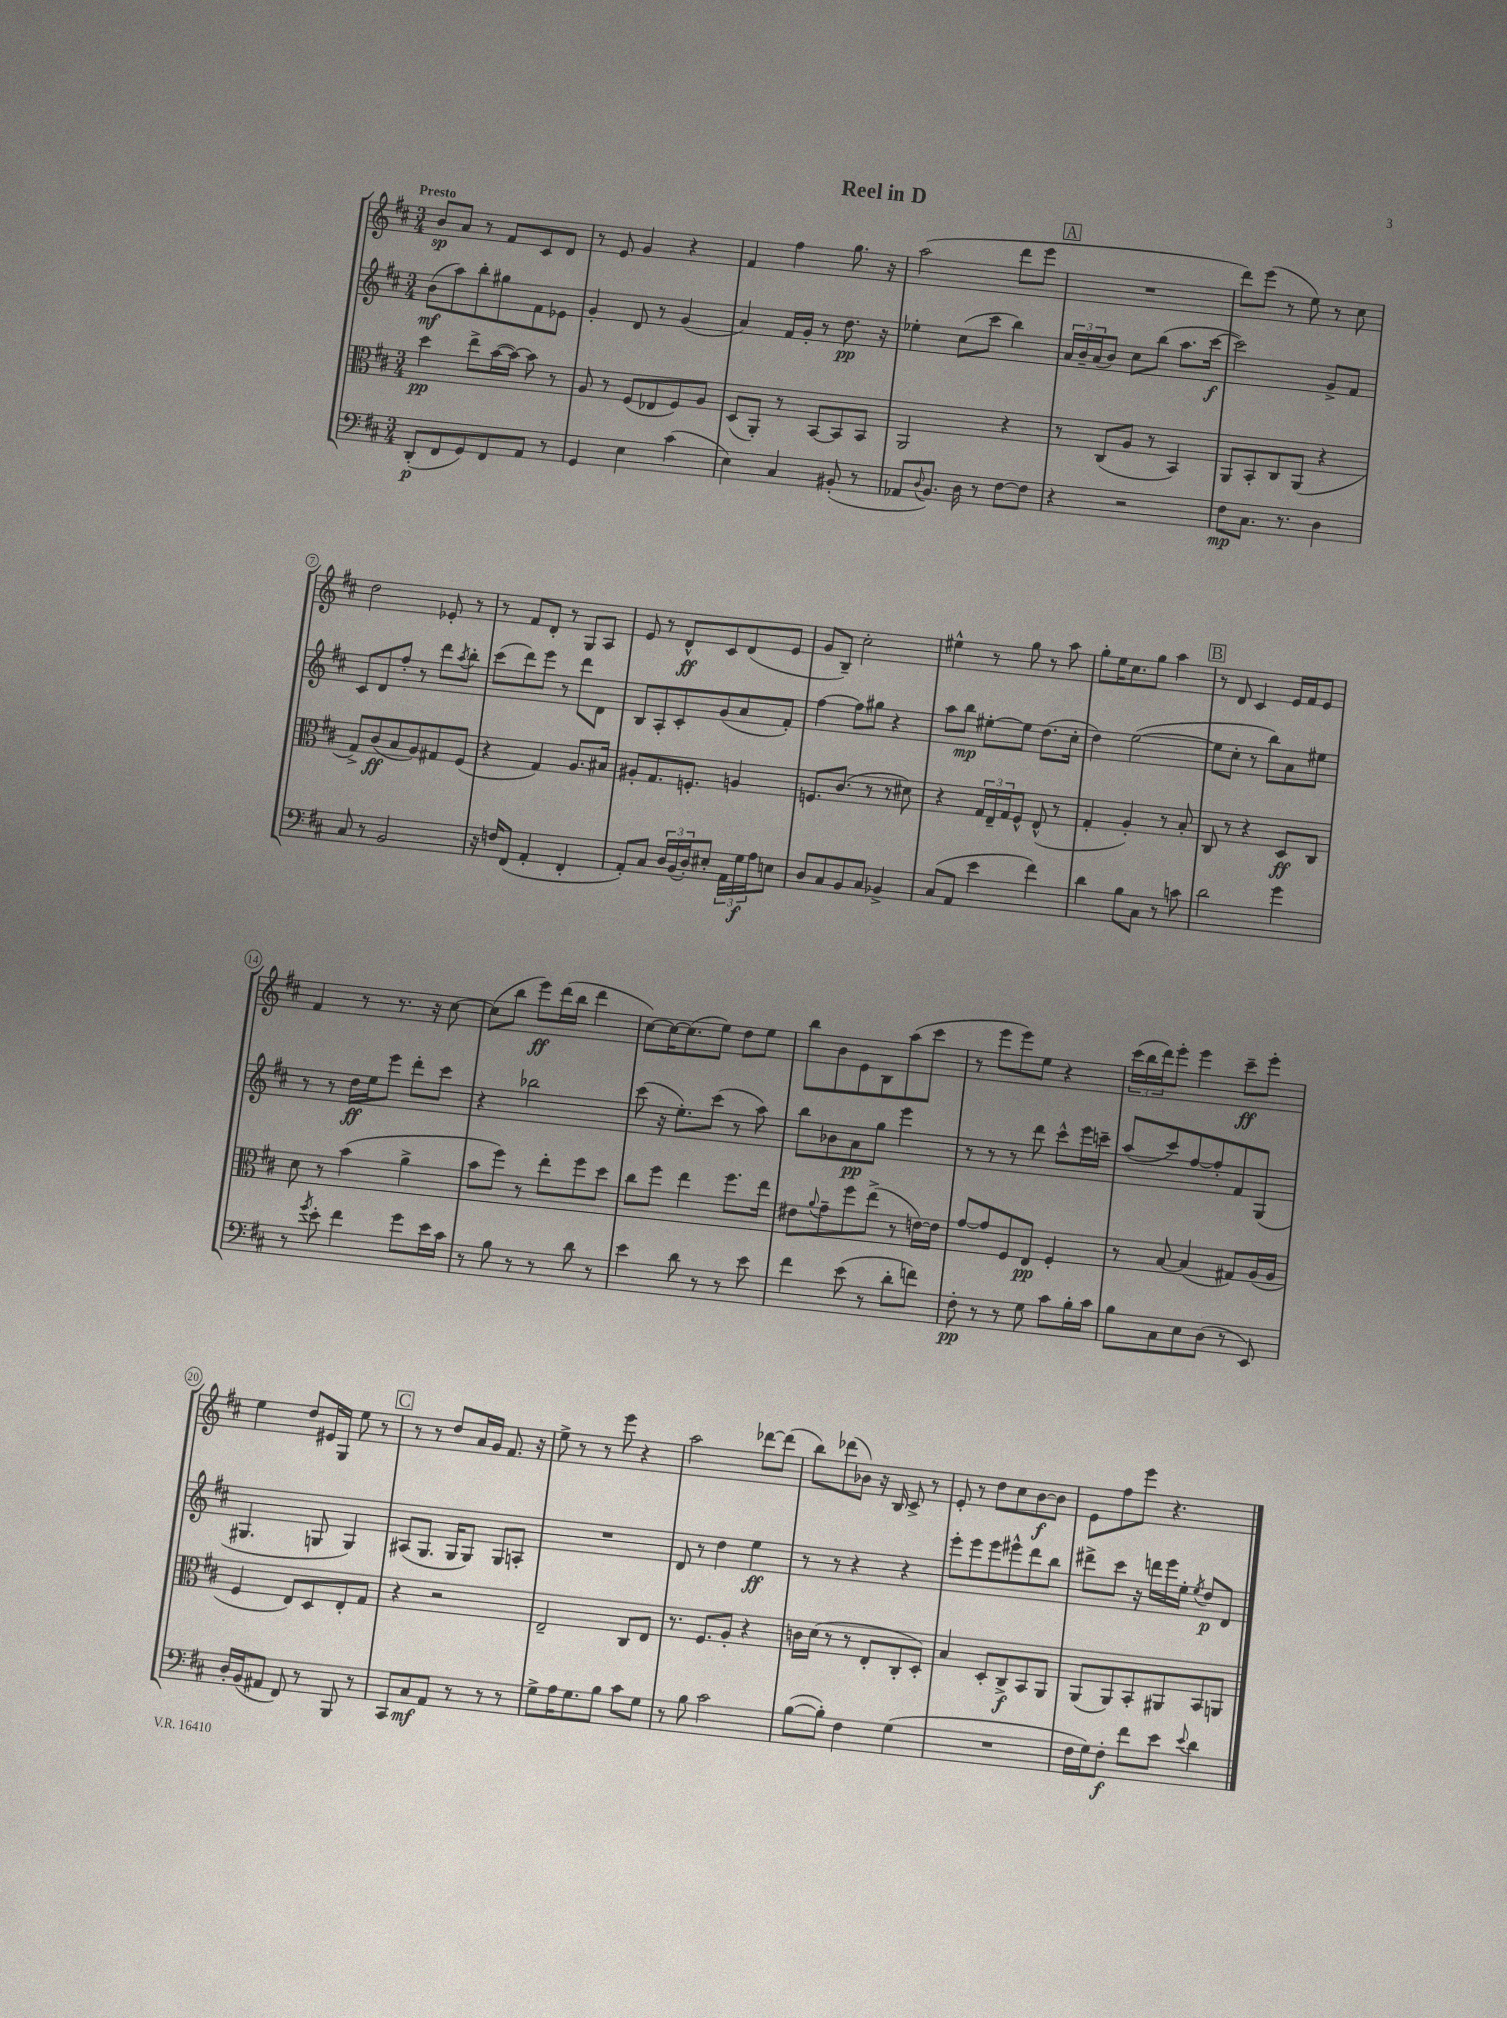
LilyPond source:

\header { title = "Reel in D" }
<<
\new StaffGroup <<
\new Staff = "s0" {
    \clef treble \key d \major \numericTimeSignature \time 3/4 \tempo "Presto"
    b'8\sp a'8 r8 fis'8 cis'8 d'8 |
    r8 e'8 g'4 r4 |
    fis'4 fis''4 g''8. r16 |
    a''2( d'''8 e'''8 |
    \mark \markup { \box "A" } R2. |
    d'''8) e'''8( r8 e''8) r8 cis''8 |
    d''2 ees'8-. r8 |
    r8 fis'8 d'8-. r8 g8 a8 |
    e'8 r8 d'8-^\ff cis'8 d'8( e'8 |
    g'8 b8--) cis''2-. |
    eis''4-^ r8 g''8 r8 a''8 |
    g''8-. e''16 cis''8. g''8 a''4 |
    \mark \markup { \box "B" } r8 d'8 cis'4 e'16 fis'16 e'8 |
    fis'4 r8 r8. r16 cis''8~ |
    cis''8( b''8 e'''8\ff) d'''16( b''16 d'''4 |
    cis''8~) cis''16~ cis''8.( e''8) d''8 e''8 |
    b''8 b'8 e'8 b8 a''8( cis'''8 |
    r8 e'''8 e'''8) e''8 r4 |
    \tuplet 3/2 { cis'''16( b''16 d'''16) } e'''8-. e'''4 cis'''8--\ff e'''8-. |
    e''4 d''8 eis'16 g16 e''8 r8 |
    \mark \markup { \box "C" } r8 r8 d''8 a'16 g'16 fis'8. r16 |
    e''8-> r8 r8 e'''8 r4 |
    a''2 des'''8~ des'''8( |
    b''8) des'''8( bes'8) r16 b16 cis'8-> r8 |
    e'8-. r8 d''8 cis''8 b'8~\f b'8 |
    e'8 fis''8 e'''8 r4. \bar "|." |
}
\new Staff = "s1" {
    \clef treble \key d \major \numericTimeSignature \time 3/4
    b'8\mf( a''8) b''8-. gis''8 fis'8 ees'8 |
    g'4-. d'8 r8 g'4( |
    a'4) fis'16 g'16-. r8 d''8.\pp r16 |
    ees''4-. cis''8( cis'''8 b''4) |
    \mark \markup { \box "A" } \tuplet 3/2 { a'16 b'16-- a'16( } b'8) cis''8 b''8( a''8. cis'''16~\f |
    cis'''2) g'8-> fis'8 |
    cis'8 d'8 fis''8-. r8 d'''8 \acciaccatura { a''8 } b''8-. |
    cis'''8( d'''8) e'''8 r8 d'''8 d'8 |
    b8 a8-. cis'8-. g'8( a'8 fis'8-.) |
    fis''4~ fis''8 gis''8 r4 |
    a''8 b''8\mp eis''8~-. eis''8 d''8.( cis''16-. |
    d''4) e''2~( |
    \mark \markup { \box "B" } e''8 cis''8-. r8 b''8) a'8 eis''8 |
    r8 r8 d''16\ff e''16 e'''8 d'''8-. cis'''8 |
    r4 bes''2 |
    cis'''8( r16 e''8.-.) cis'''8( r8 a''8) |
    b''8 bes'8 a'8\pp g''8 e'''4 |
    r8 r8 r8 d'''8 cis'''8-^ e'''16 c'''16-- |
    a''8( cis'''8) fis''8~ fis''8-. fis'8 g8( |
    gis4. g8 g4) |
    \mark \markup { \box "C" } ais8( g8. g16 g8) g8 a8-. |
    R2. |
    d'8 r8 d''4 e''4\ff |
    r8 r8 r4 r4 |
    e'''8-. e'''8 e'''8 eis'''8-^ d'''8 b''8 |
    dis'''8-> cis'''8 r16 d'''16 e'''16 e''16-. \acciaccatura { e''8 } d''8\p d'8 \bar "|." |
}
\new Staff = "s2" {
    \clef alto \key d \major \numericTimeSignature \time 3/4
    d''4\pp e''8-> b'16~( b'16~) b'8 r8 |
    a8 r8 fis8( ees8 fis8) a8 |
    d8( a,8-.) r8 b,8~ b,8 b,8 |
    a,2 r4 |
    \mark \markup { \box "A" } r8 cis8( a8 r8 b,4) |
    a,8 b,8-. cis8 a,8( r4 |
    g8->) cis'8\ff( b8 a8) gis8 fis8( |
    r4 g4) a8. bis16 |
    ais8-. g8. f8.-. a4 |
    f8. cis'8.( r8 r8 dis'8) |
    r4 \tuplet 3/2 { g16 e16-- g16 } fis8-^ e8-^( r8 |
    g4-. a4-.) r8 b8-. |
    \mark \markup { \box "B" } cis8 r8 r4 d8\ff cis8 |
    d'8 r8 b'4( a'4-> |
    b'8 fis''8) r8 e''8-. fis''8 d''8 |
    cis''8 fis''8 e''4 fis''8. e''16 |
    eis'8 \appoggiatura { a'8 } g'8-- fis''8 e''8->( r8 e'16~) e'16 |
    g'8~ g'8 fis8 e8\pp fis4-. |
    r8 b8~ b4( gis8) a16( a16 |
    fis4 e8) d8 e8-. g8 |
    \mark \markup { \box "C" } r4 r2 |
    e2-- cis8 e8 |
    r8. fis8. a8-. r4 |
    c'16 d'16( r8 r8 e8-. cis8-. d8-.) |
    b4 d8-. cis8->\f b,8 a,8 |
    a,8( a,8) b,8-. ais,8 b,8 a,8 \bar "|." |
}
\new Staff = "s3" {
    \clef bass \key d \major \numericTimeSignature \time 3/4
    d,8-.\p( fis,8 g,8) fis,8 a,8 r8 |
    g,4 e4 cis'4( |
    e4) cis4 bis,8-.( r8 |
    aes,8 \appoggiatura { d8 } b,8.) d16 r8 fis8~ fis8 |
    \mark \markup { \box "A" } r4 r2 |
    fis8\mp cis8. r8. d4 |
    cis8 r8 b,2 |
    r16 f16 fis,8( a,4-. fis,4-. |
    a,8-.) cis8 \tuplet 3/2 { d16 b,16( d16-.) } eis8-. \tuplet 3/2 { a,16 g16\f a16 } e8 |
    d8 cis8 b,8 cis8 bes,4-> |
    cis8( a,8 e'4 fis'4) |
    d'4 b8 cis8 r8 c'8 |
    \mark \markup { \box "B" } d'2 g'4 |
    r8 \acciaccatura { g'8 } e'8-. fis'4 g'8 e'16 cis'16 |
    r8 b8 r8 r8 d'8 r8 |
    e'4 d'8 r8 r8 e'8 |
    fis'4 e'8( r8 d'8-. f'8) |
    fis8-.\pp r8 r8 g8 cis'8 b16-. cis'16 |
    b8 cis8 e8 d8( r8 e,8) |
    d16-. b,16( ais,8 fis,8) r8 b,,8 r8 |
    \mark \markup { \box "C" } cis,8 cis8\mf a,8 r8 r8 r8 |
    g8-> a16 g8. b8 cis'8 g8 |
    r8 b8 cis'2 |
    b8~( b8-.) fis4 g4( |
    R2. |
    fis16 g16) fis8-.\f fis'8 e'8 \appoggiatura { e'8 } d'4 \bar "|." |
}
>>
>>
\layout { \context { \Score \override BarNumber.stencil = #(make-stencil-circler 0.1 0.3 ly:text-interface::print) } }
